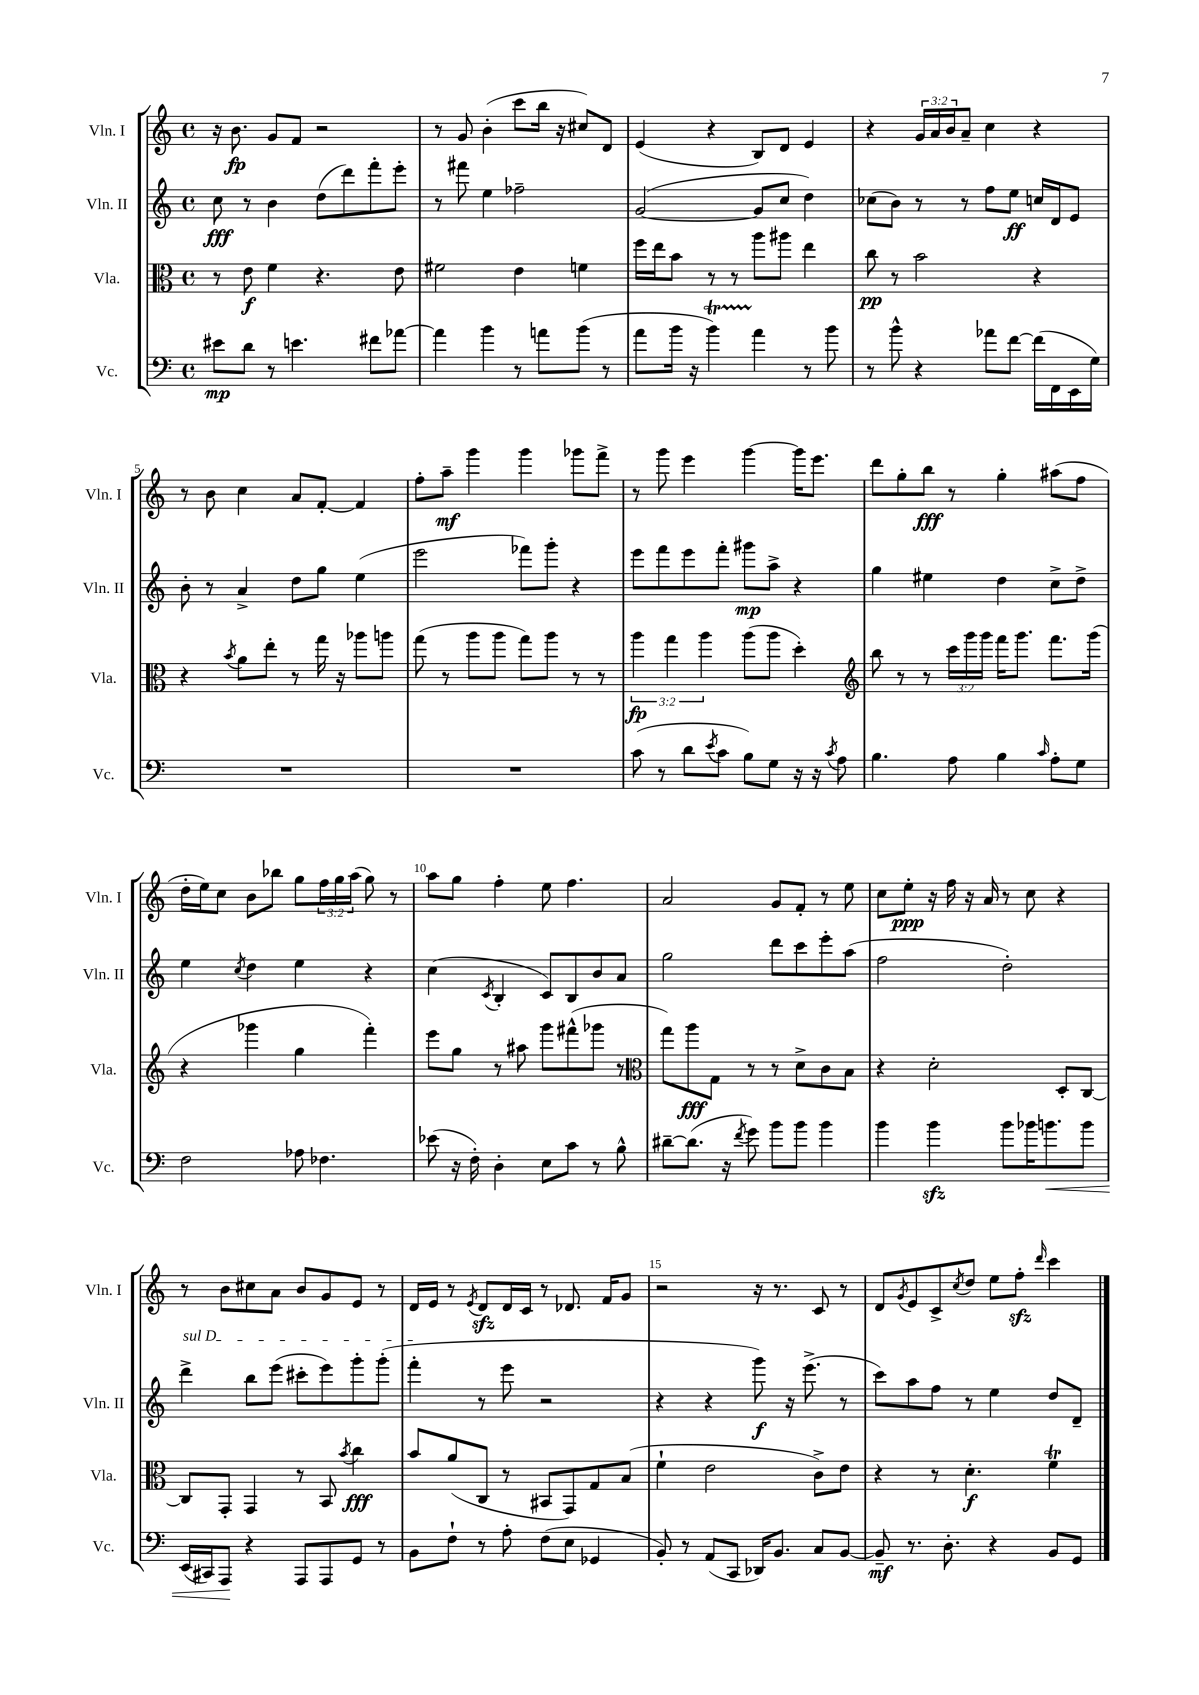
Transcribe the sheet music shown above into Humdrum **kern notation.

**kern	**kern	**kern	**kern
*staff4	*staff3	*staff2	*staff1
*clefF4	*clefC3	*clefG2	*clefG2
*k[]	*k[]	*k[]	*k[]
*M4/4	*M4/4	*M4/4	*M4/4
*met(c)	*met(c)	*met(c)	*met(c)
8e#\L	8r	8cc\	16r
.	.	.	8.b\
8d\J	8e\	8r	.
8r	4f\	4b\	8g/L
4.e\	.	.	8f/J
.	4.r	(8dd\L	2r
.	.	8ddd\)	.
8f#\L	.	8fff'\	.
[8a-\J	8e\	8eee'\J	.
=	=	=	=
4a-\]	2f#\	8r	8r
.	.	8fff#\	8g/
4b\	.	4ee\	(4b'\
8r	4e\	2ff-~\	8ccc\L
8a\L	.	.	16bb\Jk
.	.	.	16r
(8b\J	4f\	.	8cc#/L)
8r	.	.	8d/J
=	=	=	=
8a\L	16ff\LL	([2g/	(4e/
.	16ee\J	.	.
16b\Jk	8b\J	.	.
16r	.	.	.
4b\)	8r	.	4r
.	8r	.	.
4a\	8aa\L	8g/]L	8B/L)
.	8aa#\J	8cc/J	8d/J
8r	4ee\	4dd\)	4e/
8b\	.	.	.
=	=	=	=
8r	8cc\	(8cc-\L	4r
8b^^\	8r	8b\J)	.
4r	2b\	8r	24g/LL
.	.	.	24a/
.	.	.	24b/J
.	.	8r	8a~/J
8a-\L	.	8ff\L	4cc\
[8f\J	.	8ee\J	.
(16f\]LL	4r	16cc/LL	4r
16FF\	.	16d/J	.
16EE\	.	8e/J	.
16G\JJ)	.	.	.
=	=	=	=
1r	4r	8b'\	8r
.	.	8r	8b\
.	8qb/	.	.
.	8a\L	4a^/	4cc\
.	8ee'\J	.	.
.	8r	8dd\L	8a/L
.	16gg\	8gg\J	[8f'/J
.	16r	.	.
.	8aa-\L	(4ee\	4f/]
.	8aa\J	.	.
=	=	=	=
1r	(8gg\	2eee\	8ff'\L
.	8r	.	8aa~\J
.	8aa\L	.	4ggg\
.	8aa\J	.	.
.	8gg\L)	8fff-\L)	4ggg\
.	8aa\J	8ggg'\J	.
.	8r	4r	8ggg-\L
.	8r	.	8fff^\J
=	=	=	=
(8c\	6aa\	8eee\L	8r
8r	.	8fff\	8ggg\
.	6gg\	.	.
8d\L	.	8eee\	4eee\
.	6aa\	.	.
8qe/	.	.	.
8c\J	.	8fff'\J	.
8B\L)	(8aa\L	8ggg#\L	[4ggg\
8G\J	8aa\J	8aa^\J	.
16r	4dd'\)	4r	16ggg\]LK
16r	.	.	8.eee\J
8qc/	.	.	.
8A\	.	.	.
=	=	=	=
*	*clefG2	*	*
4.B\	8bb\	4gg\	8ddd\L
.	8r	.	8gg'\
.	8r	4ee#\	8bb\J
8A\	24ccc\LL	.	8r
.	24ggg\	.	.
.	24ggg\JJ	.	.
4B\	16fff\LK	4dd\	4gg'\
.	8.ggg\J	.	.
16qqc/	.	.	.
8A'\L	8.fff\L	8cc^\L	(8aa#\L
8G\J	.	8dd^\J	8ff\J
.	(16ggg\Jk	.	.
=	=	=	=
2F\	4r	4ee\	16dd'\LL
.	.	.	16ee\J)
.	.	.	8cc\J
.	.	8qcc/	.
.	4ggg-\	4dd\	8b\L
.	.	.	8bb-\J
8A-\	4gg\	4ee\	8gg\L
4.F-\	.	.	24ff\L
.	.	.	24gg\
.	.	.	(24aa\JJ
.	4fff'\)	4r	8gg\)
.	.	.	8r
=	=	=	=
(8e-\	8eee\L	(4cc\	8aa\L
16r	8gg\J	.	8gg\J
16F'\)	.	.	.
.	.	8qc/	.
4D'\	8r	4B'/	4ff'\
.	8aa#\	.	.
8E\L	8ggg\L	8c/L)	8ee\
8c\J	(8fff#^^\	8B/	4.ff\
8r	8ggg-\J	8b/	.
8B^^\	8r	8a/J	.
=	=	=	=
*	*clefC3	*	*
[8d#~\L	8gg\L)	2gg\	2a/
(8.d#\]J	8aa\	.	.
.	8G\J	.	.
16r	.	.	.
8qf/	.	.	.
8g\)	8r	.	.
8b\L	8r	8ddd\L	8g/L
8b\J	8d^\L	8ccc\	8f'/J
4b\	8c\	8eee'\	8r
.	8B\J	(8aa\J	8ee\
=	=	=	=
4b\	4r	2ff\	8cc\L
.	.	.	8ee'\J
4b\	2d'\	.	16r
.	.	.	16ff\
.	.	.	16r
.	.	.	16a/
8b\L	.	2dd'\)	8r
16b-\K	.	.	8cc\
8.b\	.	.	.
.	8D'/L	.	4r
8b\J	[8C/J	.	.
=	=	=	=
(16EE/LL	8C/]L	4ddd^\	8r
16CC#/J)	.	.	.
8AAA/J	8GG'/J	.	8b\L
4r	4GG/	8bb\L	8cc#\
.	.	(8eee\J	8a\J
8AAA/L	8r	8ccc#'\L	8b/L
8AAA/	8BB/	8eee\)	8g/
.	8qb/	.	.
8GG/J	4cc\	8ggg'\	8e/J
8r	.	(8ggg'\J	8r
=	=	=	=
8BB\L	8b/L	4fff'\	16d/LL
.	.	.	16e/JJ
8F`\J	(8a/	.	8r
.	.	.	8qe/
8r	8C/J	8r	8d/L
8A'\	8r	8eee\	16d/L
.	.	.	16c/JJ
(8F\L	8BB#/L	2r	8r
8E\J	8GG/)	.	8.d-/
4GG-/	8G/	.	.
.	.	.	16f/LK
.	(8B/J	.	8g/J
=	=	=	=
8BB'/)	4f`\	4r	2r
8r	.	.	.
(8AA/L	2e\	4r	.
8CC/J	.	.	.
16DD-/LK)	.	8ggg\)	16r
8.BB/J	.	.	8.r
.	.	16r	.
.	.	(8.eee^\	.
8C/L	8c^\L)	.	8c/
[8BB/J	8e\J	8r	8r
=	=	=	=
8BB~/]	4r	8ccc\L)	8d/L
.	.	.	8qg/
8.r	.	8aa\	8e/
.	8r	8ff\J	8c^/
8.D'\	.	.	.
.	.	.	8qcc/
.	4.d'\	8r	8dd/J
4r	.	4ee\	8ee\L
.	.	.	8ff'\J
.	.	.	16qqddd/
8BB/L	4f\	8dd/L	4ccc\
8GG/J	.	8d~/J	.
==	==	==	==
*-	*-	*-	*-
